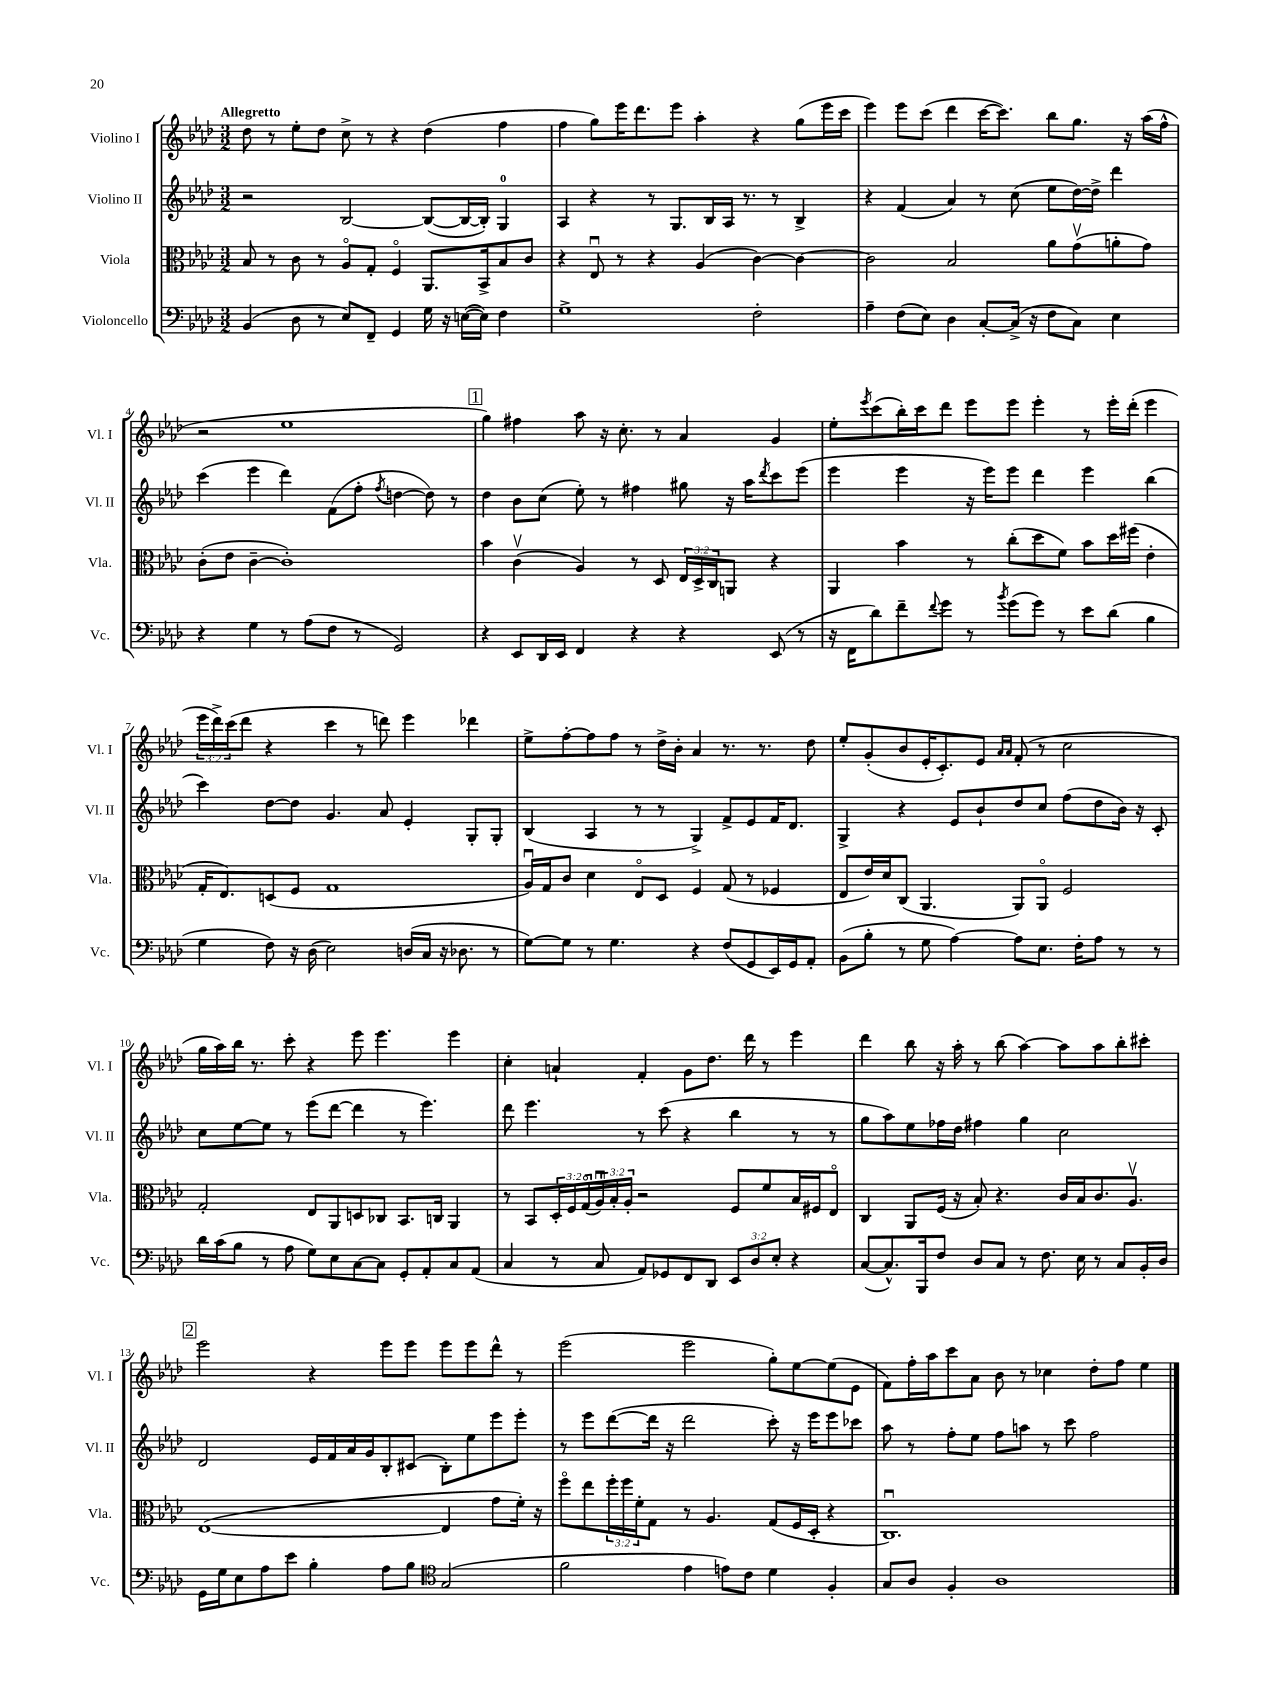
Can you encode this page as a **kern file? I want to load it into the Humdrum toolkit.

**kern	**kern	**kern	**kern
*part4	*part3	*part2	*part1
*staff4	*staff3	*staff2	*staff1
*I"Violoncello	*I"Viola	*I"Violino II	*I"Violino I
*I'Vc.	*I'Vla.	*I'Vl. II	*I'Vl. I
*clefF4	*clefC3	*clefG2	*clefG2
*k[b-e-a-d-]	*k[b-e-a-d-]	*k[b-e-a-d-]	*k[b-e-a-d-]
*M3/2	*M3/2	*M3/2	*M3/2
=1	=1	=1	=1
!	!	!	!LO:TX:a:B:t=Allegretto
(4BB-/	8B-/	2r	8dd-\
.	8r	.	8r
8D-\	8c\	.	8ee-'\L
8r	8r	.	8dd-\J
8E-/L)	8A-/L	[2B-/	8cc^\
8FF~/J	8G'/J	.	8r
4GG/	4F/	.	4r
16G\	8.AA-/L	(8B-/L_	(4dd-\
16r	.	.	.
([16En\LL	.	16B-/L_	.
16E\JJ])	16BB-^/k	16B-'/JJ])	.
4F\	8B-/	4G/	4ff\
.	8c/J	.	.
=2	=2	=2	=2
1G^	4r	4A-/	4ff\
.	8E-u/	4r	8gg\L)
.	8r	.	16eee-\K
.	.	.	8.ddd-\
.	4r	8r	.
.	.	8.G/L	8eee-\J
.	(4A-/	.	4aa-'\
.	.	16B-/L	.
.	.	16A-/JJ	.
.	.	8.r	.
2F'\	[4c\)	.	4r
.	.	8r	.
.	4c\_	4B-^/	(8gg\L
.	.	.	16eee-\L
.	.	.	16ccc\JJ
=3	=3	=3	=3
4A-~\	2c\]	4r	4eee-\)
(8F\L	.	(4f/	8eee-\L
8E-\J)	.	.	(8ccc\J
4D-\	2B-/	4a-/)	4ddd-\
[8C'/L	.	8r	[16ccc\KL
.	.	.	8.ccc\J])
(16C^/Jk]	.	(8cc\	.
16r	.	.	.
8F\L	8a-\L	8ee-\L	8bb-\L
8C\J)	(8gv\	[16dd-\L)	8.gg\J
.	.	16dd-^\JJ]	.
4E-\	8an'\	4ddd-\	.
.	.	.	16r
.	8g\J)	.	(16aa-\LL
.	.	.	16ff^^\JJ
!!LO:LB:g=z
=4	=4	=4	=4
4r	(8c'\L	(4ccc\	2r
.	8e-\J	.	.
4G\	[4c~\	4eee-\	.
8r	1c'])	4ddd-\)	1ee-
(8A-\L	.	.	.
8F\J	.	(8f\L	.
8r	.	8ff'\J	.
.	.	8qff/	.
2GG/)	.	[4ddn\	.
.	.	8dd\])	.
.	.	8r	.
!!LO:REH:place=s1:t=1
=5	=5	=5	=5
4r	4b-\	4dd-\	4gg\)
8EE-/L	(4cv\	8b-\L	4ff#X\
16DD-/L	.	(8cc\J	.
16EE-/JJ	.	.	.
4FF/	4A-/)	8ee-'\)	8aa-\
.	.	8r	16r
.	.	.	8.cc'\
4r	8r	4ff#X\	.
.	8D-/	.	8r
4r	24E-/LL	8gg#X\	4a-/
.	24D-^/	.	.
.	24C/J	.	.
.	8AAn/J	16r	.
.	.	16aa-\KL	.
.	.	8qddd-/	.
(8EE-/	4r	8ccc\	4g/
8r	.	(8eee-\J	.
=6	=6	=6	=6
16r	4AA-/	4eee-\	8ee-'\L
16FF\KL	.	.	.
.	.	.	8qeee-/
8d-\)	.	.	(8ccc\
8f~\	4b-\	4eee-\	16bb-'\L)
.	.	.	16ccc\J
8qqf/	.	.	.
8g\J	.	.	8ddd-\J
8r	8r	16r	8eee-\L
.	.	16eee-\KL)	.
8qb-/	.	.	.
(8g\L	(8cc'\L	8eee-\J	8eee-\J
8g\J)	8dd-\	4ddd-\	4eee-'\
8r	8f\J)	.	.
8e-\L	8b-\L	4eee-\	8r
(8d-\J	16dd-\L	.	16eee-'\LL
.	(16ff#X\JJ	.	(16ddd-'\JJ
4B-\	4e-'\	(4bb-\	4eee-\
!!LO:LB:g=z
=7	=7	=7	=7
4G\	16G'/KL	4ccc\)	24eee-\LL
.	.	.	24ddd-^\)
.	8.E-/)	.	.
.	.	.	(24ccc\J
.	.	.	8ddd-\J
8F\)	(8Dn/	[8dd-\L	4r
16r	8F/J	8dd-\J]	.
(16D-\	.	.	.
2E-\)	1G	4.g/	4ccc\
.	.	.	8r
.	.	8a-/	8dddn\)
(16Dn/LL	.	4e-'/	4eee-\
16C/JJ	.	.	.
16r	.	.	.
8.D-X\	.	.	.
.	.	8G'/L	4ddd-X\
8r	.	8G'/J	.
=8	=8	=8	=8
[8G\L)	16A-u/LL)	(4B-/	8ee-^\L
.	16G/J	.	.
8G\J]	8c/J	.	[8ff'\
8r	4d-\	4A-/	8ff\]
4.G\	.	.	8ff\J
.	8E-/L	8r	8r
.	8D-/J	8r	16dd-^\LL
.	.	.	16b-'\JJ
4r	4F/	4G^/)	4a-/
(8F/L	(8G/	8f^/L	8.r
8GG/	8r	8e-/	.
.	.	.	8.r
16EE-/L)	4F-X/	16f/K	.
16GG/J	.	8.d-/J	.
8AA-'/J	.	.	8dd-\
=9	=9	=9	=9
(8BB-\L	8E-/L	4G^/	8ee-'/L
8B-'\J	16e-/L)	.	(8g'/
.	16d-/J	.	.
8r	(8C/J	4r	8b-/
8G\	4.AA-/	.	16e-'/K
.	.	.	8.c'/)
[4A-\)	.	8e-/L	.
.	.	8b-`/	8e-/J
.	.	.	16qqa-/LL
.	.	.	16qqa-/JJ
8A-\L]	8AA-/L)	8dd-/	(8f'/
8.E-\J	8AA-/J	8cc/J	8r
.	2F/	(8ff\L	2cc\
16F'\KL	.	.	.
8A-\J	.	8dd-\	.
8r	.	16b-\Jk)	.
.	.	16r	.
8r	.	8c'/	.
!!LO:LB:g=z
=10	=10	=10	=10
16d-\LL	2G'/	8cc\L	16gg\LL
(16c\J	.	.	16aa-\)
8B-\J	.	[8ee-\	16bb-\JJ
.	.	.	8.r
8r	.	8ee-\J]	.
8A-\	.	8r	8ccc'\
8G\L)	8E-/L	(8eee-\L	4r
8E-\	8AA-/	[8ddd-\J	.
[8C\	8Dn/	4ddd-\]	8eee-\
8C\J]	8C-X/J	.	4.eee-\
8GG'/L	8.BB-/L	8r	.
8AA-'/	.	4.eee-\)	.
.	16Cn/Jk	.	.
8C/	4AA-/	.	4eee-\
(8AA-/J	.	.	.
=11	=11	=11	=11
4C/	8r	8ddd-\	4cc'\
.	8BB-/L	4.eee-\	.
8r	24D-'/L	.	4an`/
.	24F/	.	.
.	(24G/	.	.
8C/	24A-u/)	.	.
.	24B-'/	.	.
.	24A-'/JJ	.	.
8AA-/L)	2r	8r	4f'/
8GG-X/	.	(8ccc\	.
8FF/	.	4r	8g\L
8DD-/J	.	.	8.dd-\J
12EE-/L	8F/L	4bb-\	.
.	.	.	16ddd-\
12D-/	.	.	.
.	8f/	.	8r
12E-'/J	.	.	.
4r	16B-/L	8r	4eee-\
.	16F#X/J	.	.
.	8E-/J	8r	.
=12	=12	=12	=12
([8C/L	4C/	8gg\L	4ddd-\
8.C^^/])	.	8aa-\)	.
.	8AA-/L	8ee-\	8bb-\
16BBB-/k	.	.	.
8F/J	(16F/Jk	16ff-X\L	16r
.	16r	16dd-\JJ	16aa-'\
8D-/L	8B-'/)	4ff#X\	8r
8C/J	4.r	.	(8bb-\
8r	.	4gg\	[4aa-\)
8.F\	.	.	.
.	16c/LL	2cc\	8aa-\L]
16E-\	16B-/J	.	.
8r	8.c/	.	8aa-\
8C/L	.	.	8bb-'\
.	8.A-v/J	.	.
16BB-'/L	.	.	8ccc#X'\J
16D-/JJ	.	.	.
!!LO:LB:g=z
!!LO:REH:place=s1:t=2
=13	=13	=13	=13
16GG\LL	([1E-	2d-/	2eee-\
16G\J	.	.	.
8E-\	.	.	.
8A-\	.	.	.
8e-\J	.	.	.
4B-'\	.	16e-/LL	4r
.	.	16f/	.
.	.	16a-/	.
.	.	16g/J	.
8A-\L	.	8B-'/	8eee-\L
8B-\J	.	(8c#X/J	8eee-\J
*clefC4	*	*	*
(2G/	4E-/]	8B-'\L)	8eee-\L
.	.	8ee-\	8eee-\
.	8g\L	8eee-\	8ddd-^^\J
.	16f'\Jk)	8eee-'\J	8r
.	16r	.	.
=14	=14	=14	=14
2f\	8ff\L	8r	(2eee-\
.	8ee-\	8eee-\L	.
.	24ff'\L	([8ddd-\	.
.	24ff\	.	.
.	24f'\J	.	.
.	8G\J	16ddd-\Jk]	.
.	.	16r	.
4e-\	8r	2ddd-\	2eee-\
.	4.A-/	.	.
8en\L)	.	.	.
8c\J	.	.	.
4d-\	(8G/L	8ccc'\)	8gg'\L)
.	16F/L	16r	[8ee-\
.	16D-'/JJ	16eee-\KL	.
4F'/	4r	8eee-\	(8ee-\]
.	.	8ccc-X\J	8e-\J
=15	=15	=15	=15
8G/L	1.Cu)	8aa-\	8f\L)
8A-/J	.	8r	16ff'\L
.	.	.	16aa-\J
4F'/	.	8ff'\L	8ccc\
.	.	8ee-\J	8a-\J
1A-	.	8ff\L	8b-\
.	.	8aan\J	8r
.	.	8r	4cc-X\
.	.	8ccc\	.
.	.	2ff\	8dd-'\L
.	.	.	8ff\J
.	.	.	4ee-\
==	==	==	==
*-	*-	*-	*-
